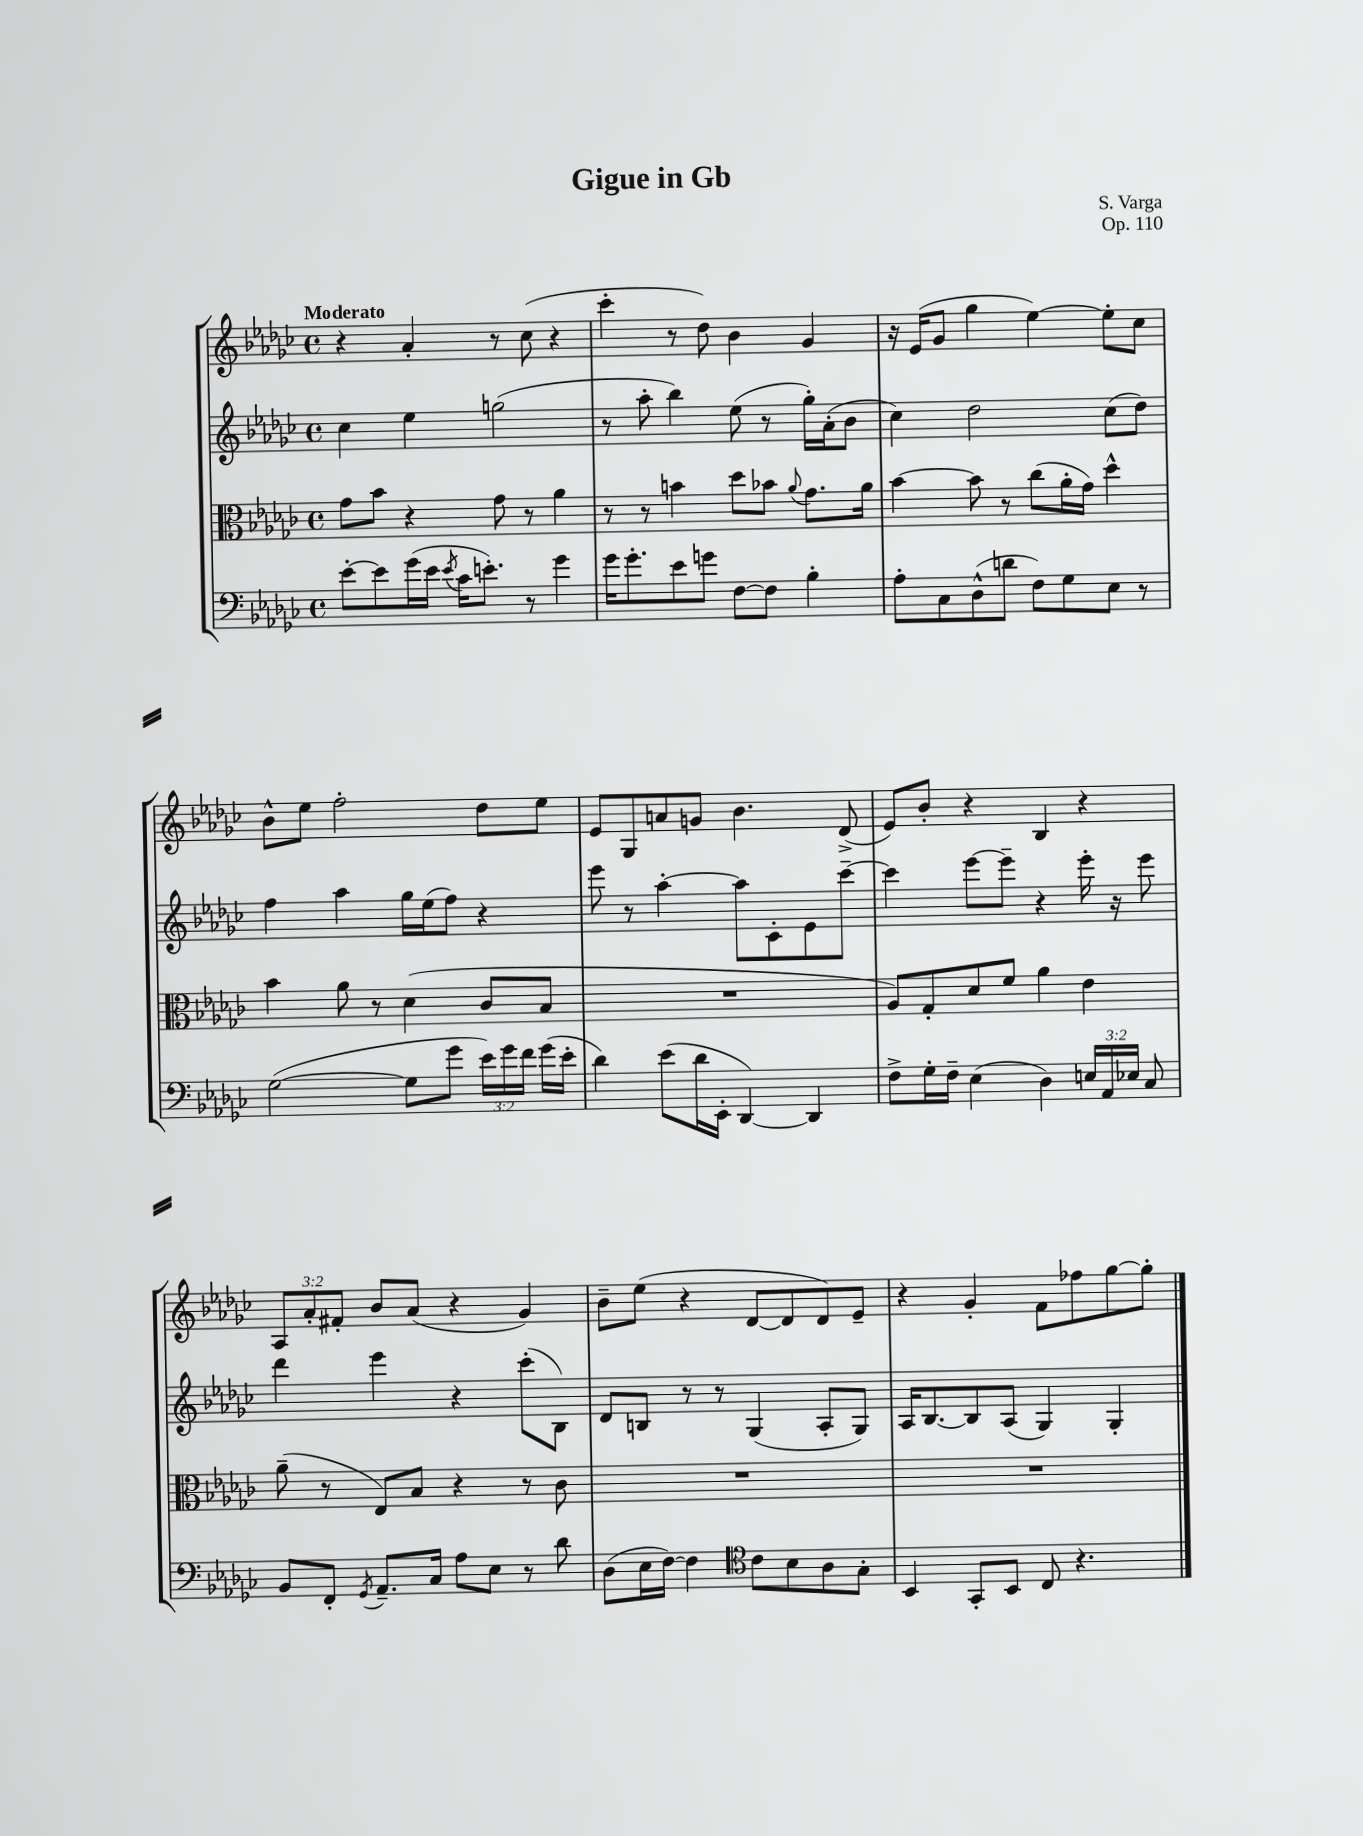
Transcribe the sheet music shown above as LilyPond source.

\header { title = "Gigue in Gb" composer = "S. Varga" opus = "Op. 110" }
<<
\new StaffGroup <<
\new Staff = "s0" {
    \clef treble \key ges \major \defaultTimeSignature \time 4/4 \override Staff.TupletNumber.text = #tuplet-number::calc-fraction-text \tempo "Moderato"
    \autoBeamOff r4 aes'4-. r8 ces''8( r4 |
    ces'''4-. r8 des''8) bes'4 ges'4 |
    r16 ees'16[( ges'8] ges''4 ees''4~) ees''8[-. ces''8] |
    bes'8[-^ ees''8] f''2-. des''8[ ees''8] |
    ees'8[ ges8 a'8 g'8] bes'4. des'8->( |
    ees'8[) bes'8]-. r4 bes4 r4 |
    \tuplet 3/2 { aes8[ aes'8-. fis'8]-. } bes'8[ aes'8]( r4 ges'4) |
    bes'8[-- ees''8]( r4 des'8[~ des'8 des'8) ees'8]-- |
    r4 ges'4-. f'8[ fes''8 ges''8~ ges''8]-. \bar "|." |
}
\new Staff = "s1" {
    \clef treble \key ges \major \defaultTimeSignature \time 4/4
    \autoBeamOff ces''4 ees''4 g''2( |
    r8 aes''8-. bes''4) ees''8( r8 ges''16[-.) aes'16-.( bes'8] |
    ces''4) des''2 ces''8[( des''8]) |
    f''4 aes''4 ges''16[ ees''16( f''8]) r4 |
    ees'''8 r8 aes''4~-. aes''8[ ces'8-. ees'8 ces'''8]~-- |
    ces'''4 ees'''8[~ ees'''8]-- r4 ees'''16-. r16 ees'''8 |
    des'''4 ees'''4 r4 ces'''8[-.( bes8]) |
    des'8[ b8] r8 r8 ges4( aes8[-. ges8]) |
    aes16[ bes8.~ bes8 aes8]( ges4) ges4-. \bar "|." |
}
\new Staff = "s2" {
    \clef alto \key ges \major \defaultTimeSignature \time 4/4
    \autoBeamOff ges'8[ bes'8] r4 ges'8 r8 aes'4 |
    r8 r8 b'4 des''8[ bes'8] \appoggiatura { aes'8 } ges'8.[ aes'16] |
    bes'4~ bes'8 r8 ces''8[( aes'16-. ges'16]) des''4-^ |
    bes'4 aes'8 r8 des'4( ces'8[ bes8] |
    R1 |
    aes8[) ges8-. des'8 f'8] aes'4 ees'4 |
    aes'8--( r8 ees8[) bes8] r4 r8 ces'8 |
    R1 |
    R1 \bar "|." |
}
\new Staff = "s3" {
    \clef bass \key ges \major \defaultTimeSignature \time 4/4 \override Staff.TupletNumber.text = #tuplet-number::calc-fraction-text
    \autoBeamOff ees'8[~-. ees'8 ges'16( ees'16] \acciaccatura { ees'8 } ces'16[ e'8.]-.) r8 ges'4 |
    ges'16[ ges'8.-. ees'8 g'8] f8[~ f8] bes4-. |
    aes8[-. ces8 des8-^( d'8] f8[) ges8 ees8] r8 |
    ges2~( ges8[ ges'8] \tuplet 3/2 { ees'16[) ges'16 f'16] } ges'16[( ees'16]-. |
    des'4) ees'8[( des'16 ees,16]-. des,4~) des,4 |
    f8[-> ges16-. f16]-- ees4( des4) \tuplet 3/2 { e16[ aes,16 ees16] } ces8 |
    bes,8[ f,8]-. \acciaccatura { ges,8 } aes,8.[-- ces16] aes8[ ees8] r8 des'8 |
    des8[( ees16 f16]~) f4 \clef tenor ces'8[ bes8 aes8 ges8]-. |
    bes,4 ges,8[-. bes,8] ces8 r4. \bar "|." |
}
>>
>>
\layout { \context { \Score \remove "Bar_number_engraver" } }
